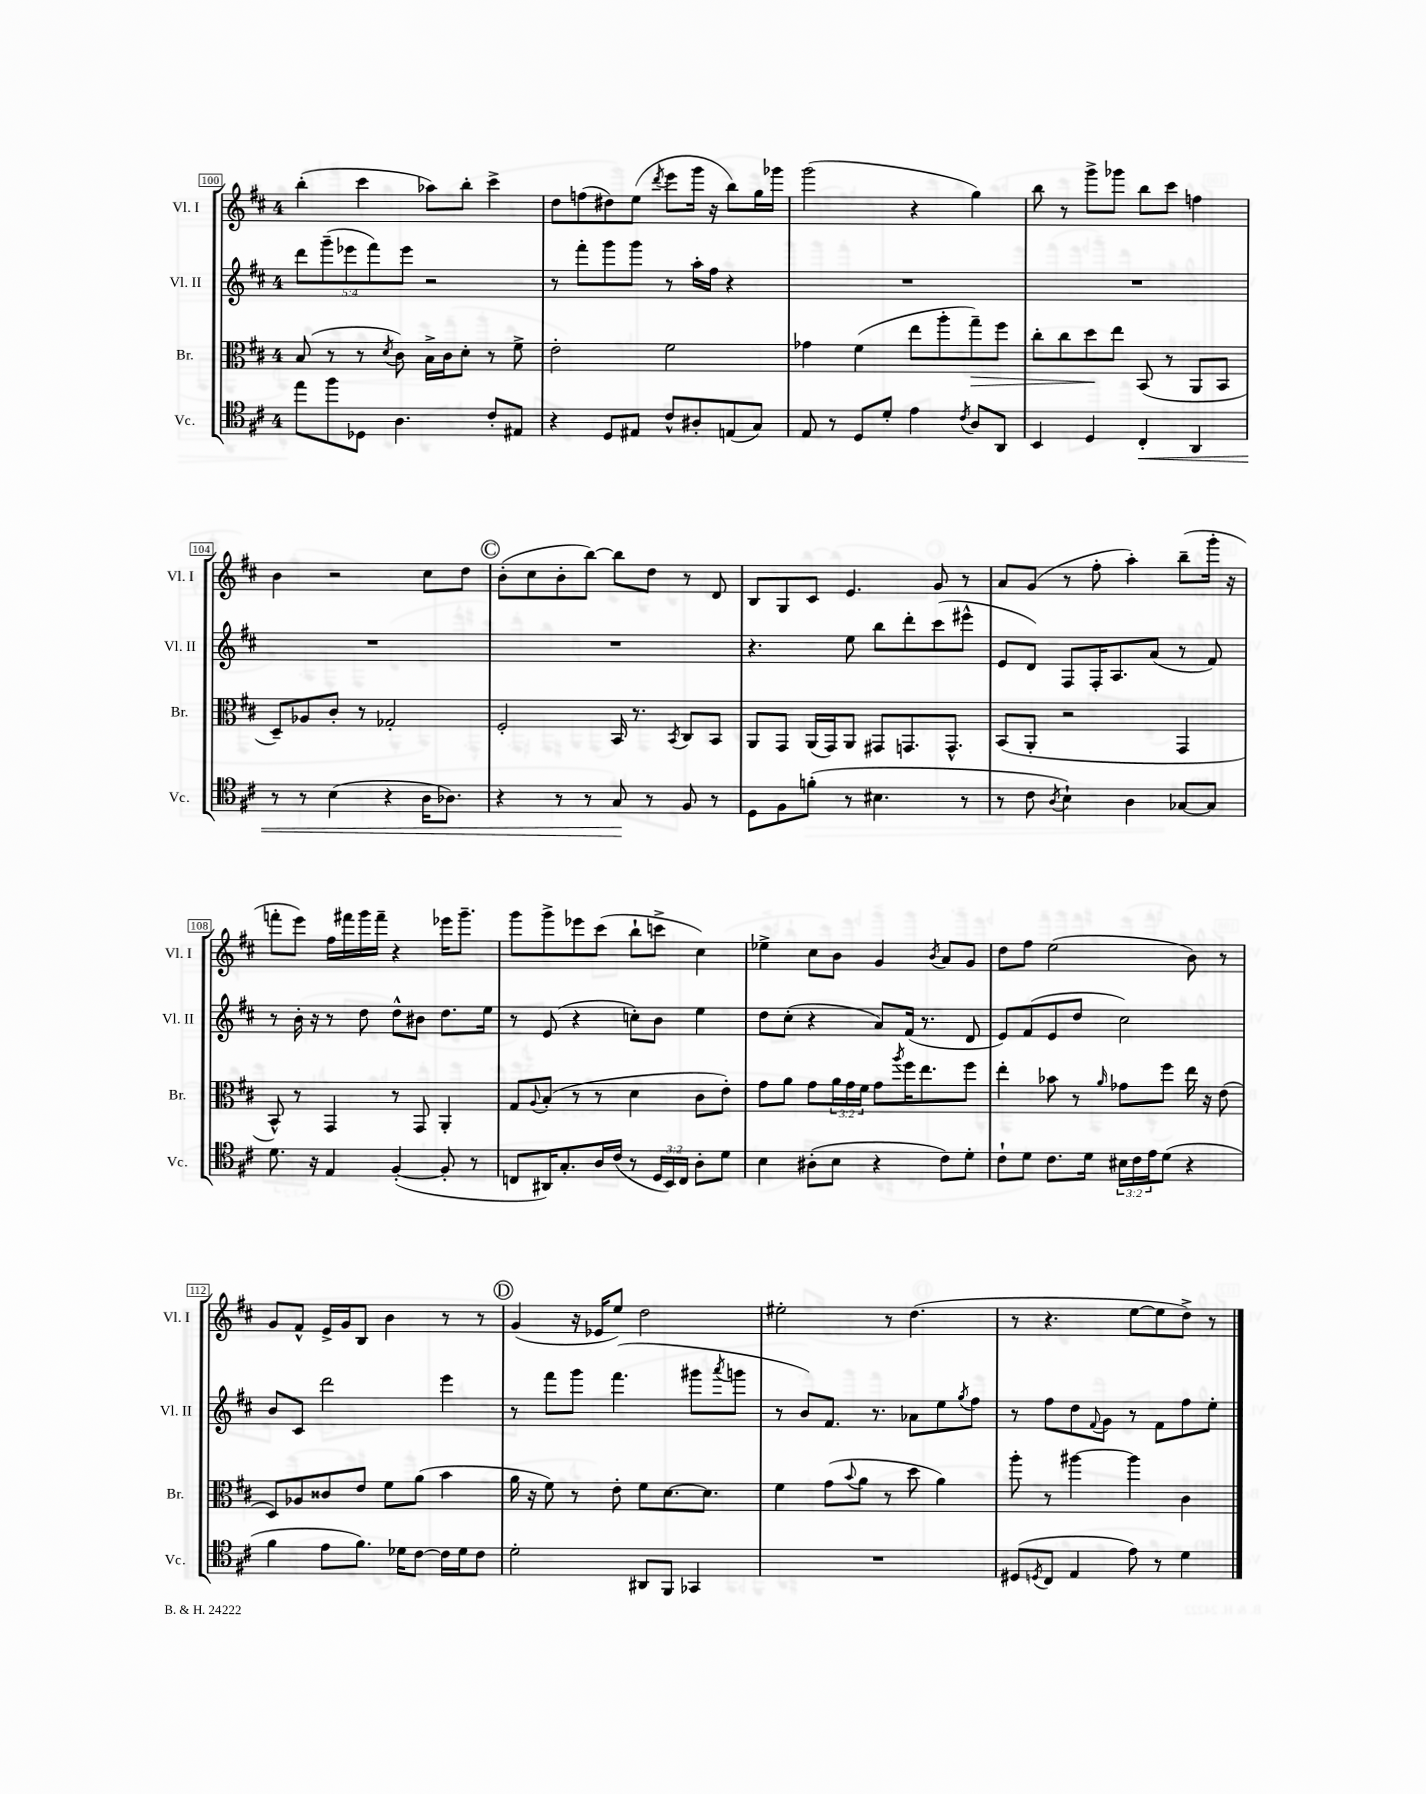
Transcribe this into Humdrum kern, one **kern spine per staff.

**kern	**kern	**kern	**kern
*staff4	*staff3	*staff2	*staff1
*clefC4	*clefC3	*clefG2	*clefG2
*k[f#c#]	*k[f#c#]	*k[f#c#]	*k[f#c#]
*M4/4	*M4/4	*M4/4	*M4/4
8ee	(8B	10ddd	(4bb'
.	.	(10ggg~	.
8ff#	8r	.	.
.	.	10eee-	.
8D-	8r	.	4ccc#
.	.	10fff#)	.
.	8qd	.	.
4.A	8c#)	.	.
.	.	10eee-	.
.	16B^	2r	8aa-)
.	16c#	.	.
.	8d'	.	8bb'
8c#'	8r	.	4ccc#^
8E#	8f#^	.	.
=	=	=	=
4r	2e'	8r	8dd
.	.	8fff#'	(8ff
8D	.	8ggg	8dd#)
8E#	.	8ggg	(8ee
.	.	.	8qddd
8c#^^	2f#	8r	8eee
8A#'	.	16aa'	16ggg
.	.	16ff#	16r
(8E	.	4r	8bb)
8G)	.	.	16gg
.	.	.	16ggg-
=	=	=	=
8E	4g-	1r	(2ggg
8r	.	.	.
8D	(4f#	.	.
8d'	.	.	.
4e	8ee	.	4r
.	8aa'	.	.
8qc#	.	.	.
8A	8gg~)	.	4gg)
8AA	8ff#	.	.
=	=	=	=
4BB	8cc#'	1r	8bb
.	8cc#	.	8r
4D	8dd	.	8ggg^
.	8ee	.	8ggg-
4C#'	(8BB	.	8bb
.	8r	.	8ccc#
4AA	8AA	.	4ff
.	8BB	.	.
=	=	=	=
8r	8D~)	1r	4b
8r	8A-	.	.
(4B	8c#'	.	2r
.	8r	.	.
4r	2G-'	.	.
16A	.	.	8cc#
8.A-)	.	.	.
.	.	.	8dd
=	=	=	=
4r	2F#'	1r	(8b'
.	.	.	8cc#
8r	.	.	8b'
8r	.	.	[8bb)
8G	16BB	.	8bb]
.	8.r	.	.
8r	.	.	8dd
.	8qBB	.	.
8F#	8C#	.	8r
8r	8BB	.	8d
=	=	=	=
8D	8AA	4.r	8B
8F#	8GG	.	8G
(8f'	(16AA	.	8c#
.	16GG)	.	.
8r	8AA	8ee	4.e
4.B#	8GG#	8bb	.
.	8.GG	8ddd'	.
.	.	(8ccc#	8g
.	8.GG^^	.	.
8r	.	8eee#^^	8r
=	=	=	=
8r	(8BB	8e	8a
8c#	8AA'	8d)	(8g
8qA	.	.	.
4B`)	2r	8F#	8r
.	.	16F#'	8ff#'
.	.	8.A	.
4A	.	.	4aa')
.	.	(8a	.
[8G-	4GG	8r	(8bb~
8G-]	.	8f#)	16ggg'
.	.	.	16r
=	=	=	=
8.d	8BB^^)	8r	8fff'
.	8r	16b'	8eee)
16r	.	16r	.
4E	4GG	8r	16ff#
.	.	.	16fff#
.	.	8dd	16ggg
.	.	.	16fff#~
([4F#'	8r	8dd^^	4r
.	8GG	8b#	.
8F#']	4AA'	8.dd	16eee-
.	.	.	8.ggg~
8r	.	.	.
.	.	16ee	.
=	=	=	=
8C	8G	8r	8ggg
.	8qqA	.	.
16AA#)	(8B'	(8e	8ggg^
8.G'	.	.	.
.	8r	4r	8eee-
16A	8r	.	(8ccc#
(16c#	.	.	.
8r	4d	8cc')	8bb`
24D	.	8b	8ccc^
24BB)	.	.	.
24C	.	.	.
8A'	8c#	4ee	4cc#)
8d	8e')	.	.
=	=	=	=
4B	8g	8dd	4ee-^
.	8a	(8cc#'	.
(8A#'	8g	4r	8cc#
8B	24a	.	8b
.	24g	.	.
.	24f#	.	.
4r	8g	8a)	4g
.	8qaa	.	.
.	16ff#	(16f#	.
.	8.ee	8.r	.
.	.	.	8qb
8c#)	.	.	8a
8d'	8ff#	8d	8g
=	=	=	=
8c#`	4ee'	8e)	8dd
8d	.	(8f#	8ff#
8.c#	8b-	8e	(2ee
.	8r	8dd	.
16d	.	.	.
.	16qqa	.	.
24B#	8g-	2cc#)	.
24c#	.	.	.
24e	.	.	.
(8d	8ff#	.	.
4r	16ee	.	8b)
.	16r	.	.
.	(8e	.	8r
=	=	=	=
4f#	8D)	8b	8g
.	8A-	8c#	8f#^^
8e	8c##	2ddd	16e^
.	.	.	16g
8.f#)	8e	.	8B
.	8f#	.	4b
16d-	.	.	.
[8c#	(8a	.	.
16c#]	4b	4eee	8r
16d-	.	.	.
8c#	.	.	8r
=	=	=	=
2d'	16a	8r	(4g
.	16r	.	.
.	8f#)	8fff#	.
.	8r	8ggg	16r
.	.	.	16e-
.	8e'	(4.fff#	8ee)
8AA#	8f#	.	2dd
8FF#	[8.d	.	.
4GG-	.	8ggg#	.
.	8.d]	.	.
.	.	8qaaa	.
.	.	8ggg	.
=	=	=	=
1r	4f#	8r	2ee#'
.	.	8b)	.
.	(8g	8.f#	.
.	8qqb	.	.
.	8a	.	.
.	.	8.r	.
.	8r	.	8r
.	8dd	8a-	(4.dd
.	4a)	8ee	.
.	.	8qgg	.
.	.	8ff#	.
=	=	=	=
(8D#	8aa'	8r	8r
8qD	.	.	.
8C#	8r	8ff#	4.r
4E	[4aa#	8dd	.
.	.	8qqf#	.
.	.	8g	.
8e)	4aa#]	8r	[8ee
8r	.	8f#	8ee]
4d	4c#	8ff#	8dd^)
.	.	8ee'	8r
==	==	==	==
*-	*-	*-	*-
